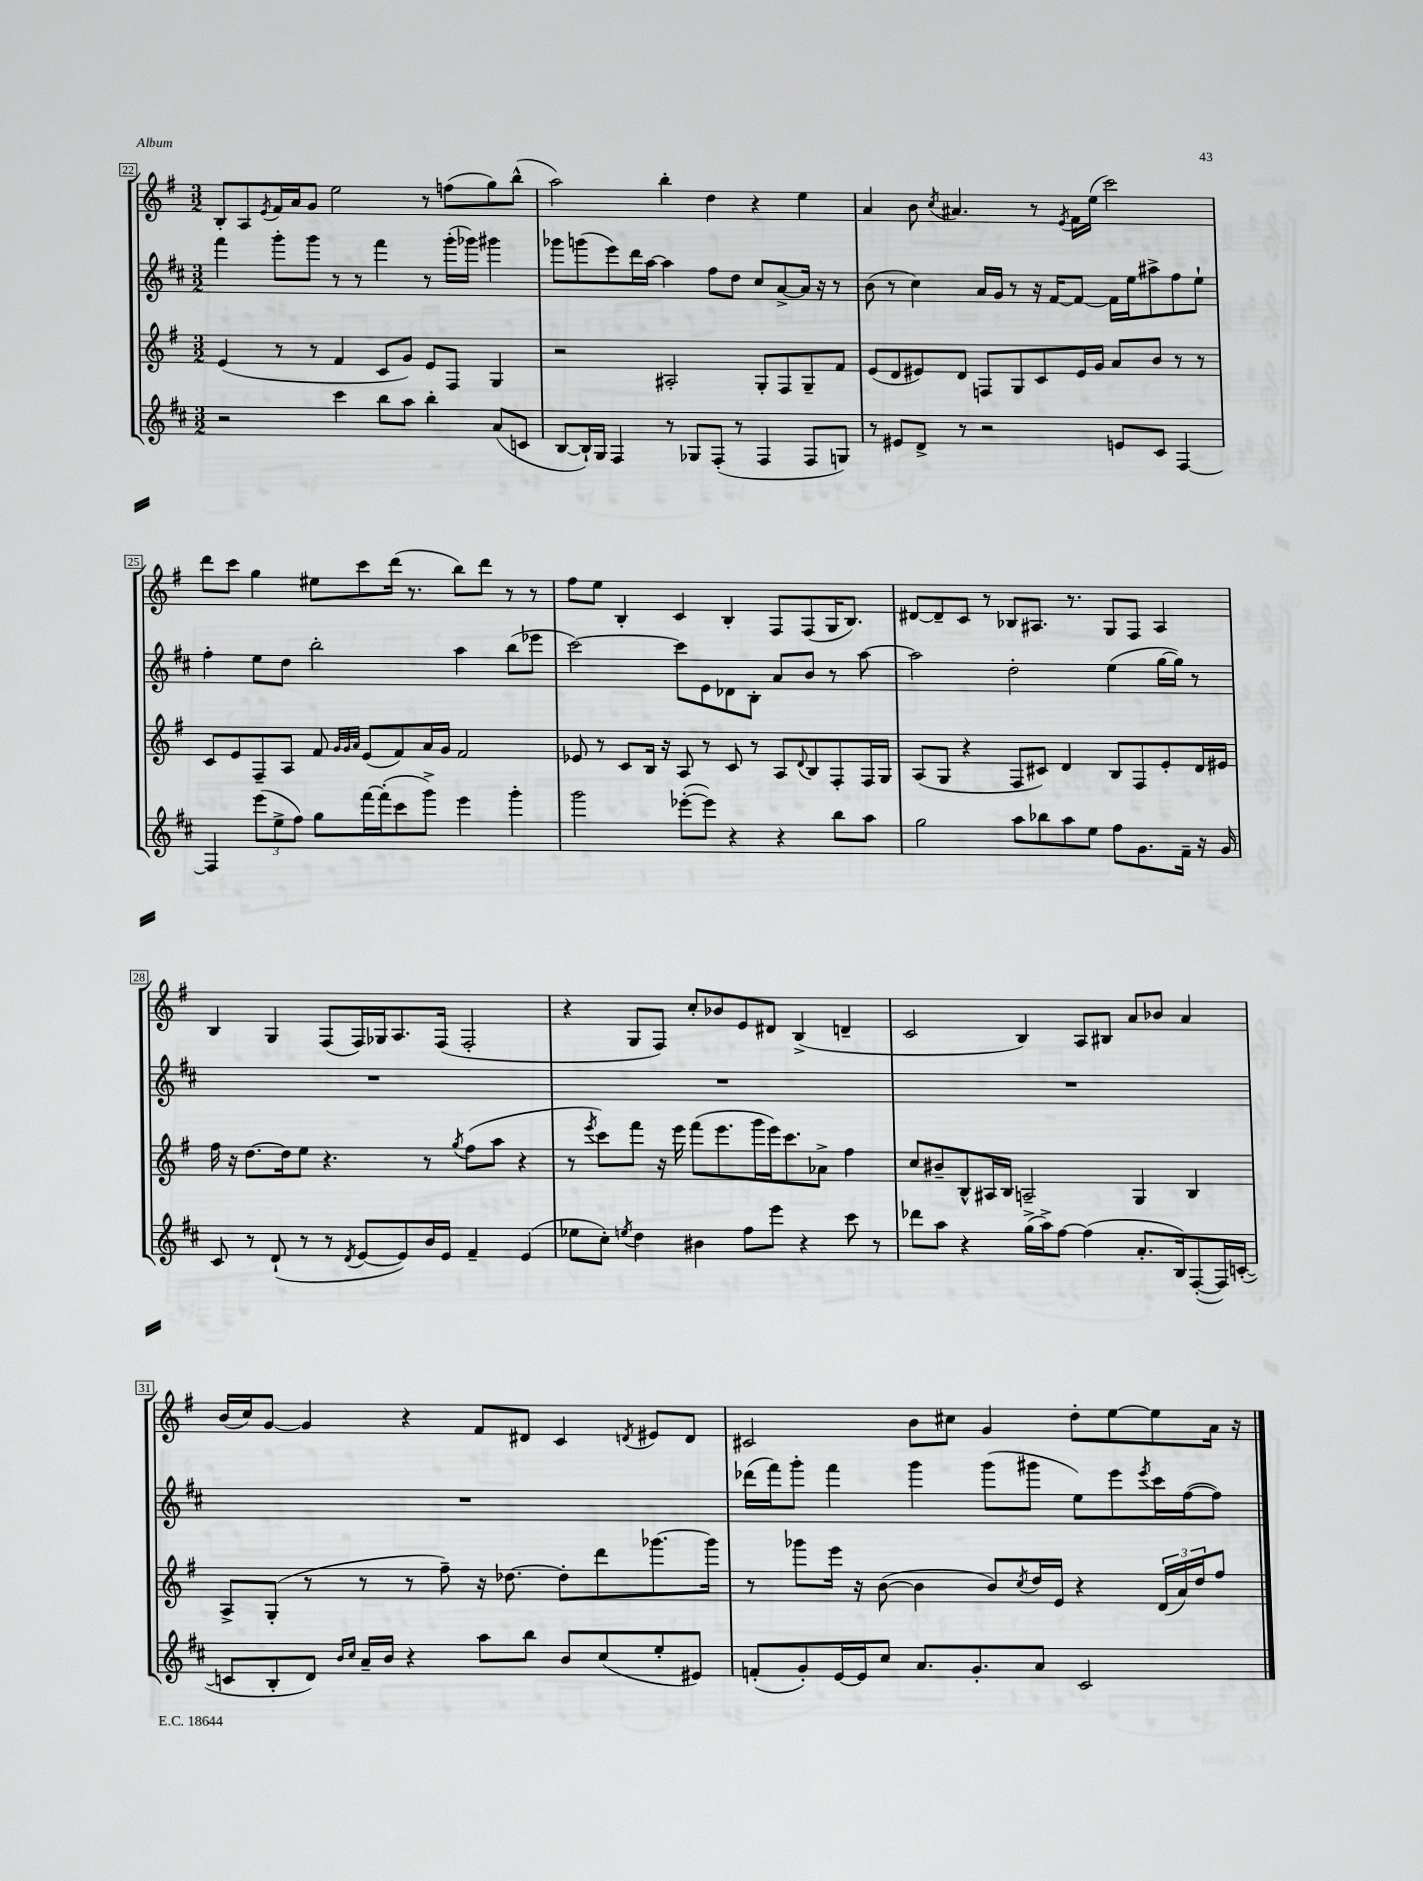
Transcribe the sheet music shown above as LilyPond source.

<<
\new StaffGroup <<
\new Staff = "s0" {
    \clef treble \key g \major \numericTimeSignature \time 3/2
    b8-. a8 \acciaccatura { e'8 } fis'16 a'16 g'8 e''2 r8 f''8( g''8) b''8-^( |
    a''2) b''4-. d''4 r4 e''4 |
    a'4 b'8 \acciaccatura { c''8 } ais'4. r8 \acciaccatura { e'8 } fis'16 e''16( c'''2) |
    d'''8 c'''8 g''4 eis''8 c'''8 d'''16( r8. b''8) d'''8 r8 r8 |
    fis''8 e''8 b4-. c'4 b4-. fis8 fis8( g16 b8.) |
    dis'8~ dis'8-- c'8 r8 bes8 ais8. r8. g8 fis8 ais4 |
    b4 g4 fis8( fis16) ges16 a8. fis16( fis2-. |
    r4 g8 fis8) c''8-. bes'8 e'8 dis'8 b4->( d'4-- |
    c'2 b4) a8 bis8 a'8 bes'8 a'4 |
    b'16( c''16) g'8~ g'4 r4 fis'8 dis'8 c'4 \acciaccatura { d'8 } eis'8 d'8 |
    cis'2 b'8 cis''8 g'4 d''8-. e''8~ e''8 a'16 r16 \bar "|." |
}
\new Staff = "s1" {
    \clef treble \key d \major \numericTimeSignature \time 3/2
    fis'''4 g'''8-. g'''8 r8 r8 fis'''4 r8 g'''16-.( ges'''16) gis'''4 |
    ges'''8 g'''8( e'''8) d'''16 a''16~ a''4 fis''8 d''8 cis''8 a'8~-> a'16 r16 r8 |
    b'8( r8 cis''4) a'16 g'16 r8 r16 fis'16~ fis'8~ fis'16 e''16 ais''8-> fis''8 e''8-! |
    fis''4-. e''8 d''8 b''2-. a''4 b''8( ees'''8 |
    cis'''2~) cis'''8 e'8 des'8 b8-. a'8 b'8 r8 a''8~ |
    a''2 d''2-. e''4( g''16~ g''16) r8 |
    R1. |
    R1. |
    R1. |
    R1. |
    des'''16( fis'''16) g'''8-. fis'''4 g'''4 g'''8( gis'''8 e''8) e'''8 \acciaccatura { e'''8 } cis'''16 fis''16~( fis''8) \bar "|." |
}
\new Staff = "s2" {
    \clef treble \key g \major \numericTimeSignature \time 3/2
    e'4( r8 r8 fis'4 c'8 g'8) e'8 fis8 g4 |
    r2 ais2-. g8-. fis8 g8-- fis'8 |
    e'8( d'8 eis'8) d'8 f8 g8 c'8 eis'16 g'16 a'8 b'8 r8 r8 |
    c'8 e'8 fis8-- a8 fis'8 \grace { g'32 g'32 a'32 } e'8( fis'8) a'16 g'16 fis'2 |
    ees'8 r8 c'8 b16 r16 a8 r8 c'8 r8 a8 \appoggiatura { d'8 } b8 fis8-. fis16 g16 |
    a8( g8 r4 fis8 cis'8) d'4 b8 fis8 e'8-. d'16 eis'16 |
    fis''16 r16 d''8.~ d''16 e''8 r4. r8 \acciaccatura { g''8 } fis''8( a''8 r4 |
    r8 \acciaccatura { e'''8 } c'''8) fis'''8 r16 e'''16 fis'''8( e'''8. g'''16 e'''16) c'''8. aes'8-> fis''4 |
    c''8 bis'8-- b8-^ ais16 b16 a2-- g4 b4 |
    a8-> g8-.( r8 r8 r8 fis''8--) r16 des''8.~ des''8-. d'''8 ges'''8.~ ges'''16 |
    r8 ges'''8 e'''16 r16 b'8~( b'4 b'8) \acciaccatura { c''8 } d''16 e'16 r4 \tuplet 3/2 { d'16( a'16) d''16 } fis''8 \bar "|." |
}
\new Staff = "s3" {
    \clef treble \key d \major \numericTimeSignature \time 3/2
    r2 cis'''4 b''8 a''8 b''4-. a'8( c'8 |
    b8~ b16-!) g16 fis4 r8 ges8 fis8-.( r8 fis4 fis8 g8) |
    r8 eis'8 d'8-> r8 r2 e'8 cis'8 fis4~ |
    fis4 \tuplet 3/2 { e'''8( e''8-> fis''8) } g''8 fis'''16~ fis'''16-.( cis'''8 g'''8->) e'''4 g'''4-. |
    g'''2 ees'''8~-.( ees'''8) r4 r4 b''8 a''8 |
    g''2 a''8 bes''8 a''8 e''8 fis''8 g'8. fis'16-- r16 g'16 |
    cis'8 r8 d'8-!( r8 r8 \acciaccatura { d'8 } e'8~ e'8) b'16 e'16 fis'4-- e'4( |
    ees''8 cis''8-.) \acciaccatura { e''8 } d''4 bis'4 fis''8 e'''8 r4 cis'''8 r8 |
    des'''8 a''8 r4 g''16->( a''16->) fis''8~ fis''4( a'8.-. b16) fis8~-.( fis16) c'16~-.( |
    c'8 b8-. d'8) \grace { b'16 cis''16 } a'16-- b'16 r4 a''8 b''8 b'8 cis''8( e''8-. eis'8) |
    f'8-.( g'8-.) e'16~ e'16 cis''8 a'8. g'8.-. a'8 cis'2 \bar "|." |
}
>>
>>
\layout { \context { \Score currentBarNumber = #22 \override BarNumber.stencil = #(make-stencil-boxer 0.1 0.3 ly:text-interface::print) } }
